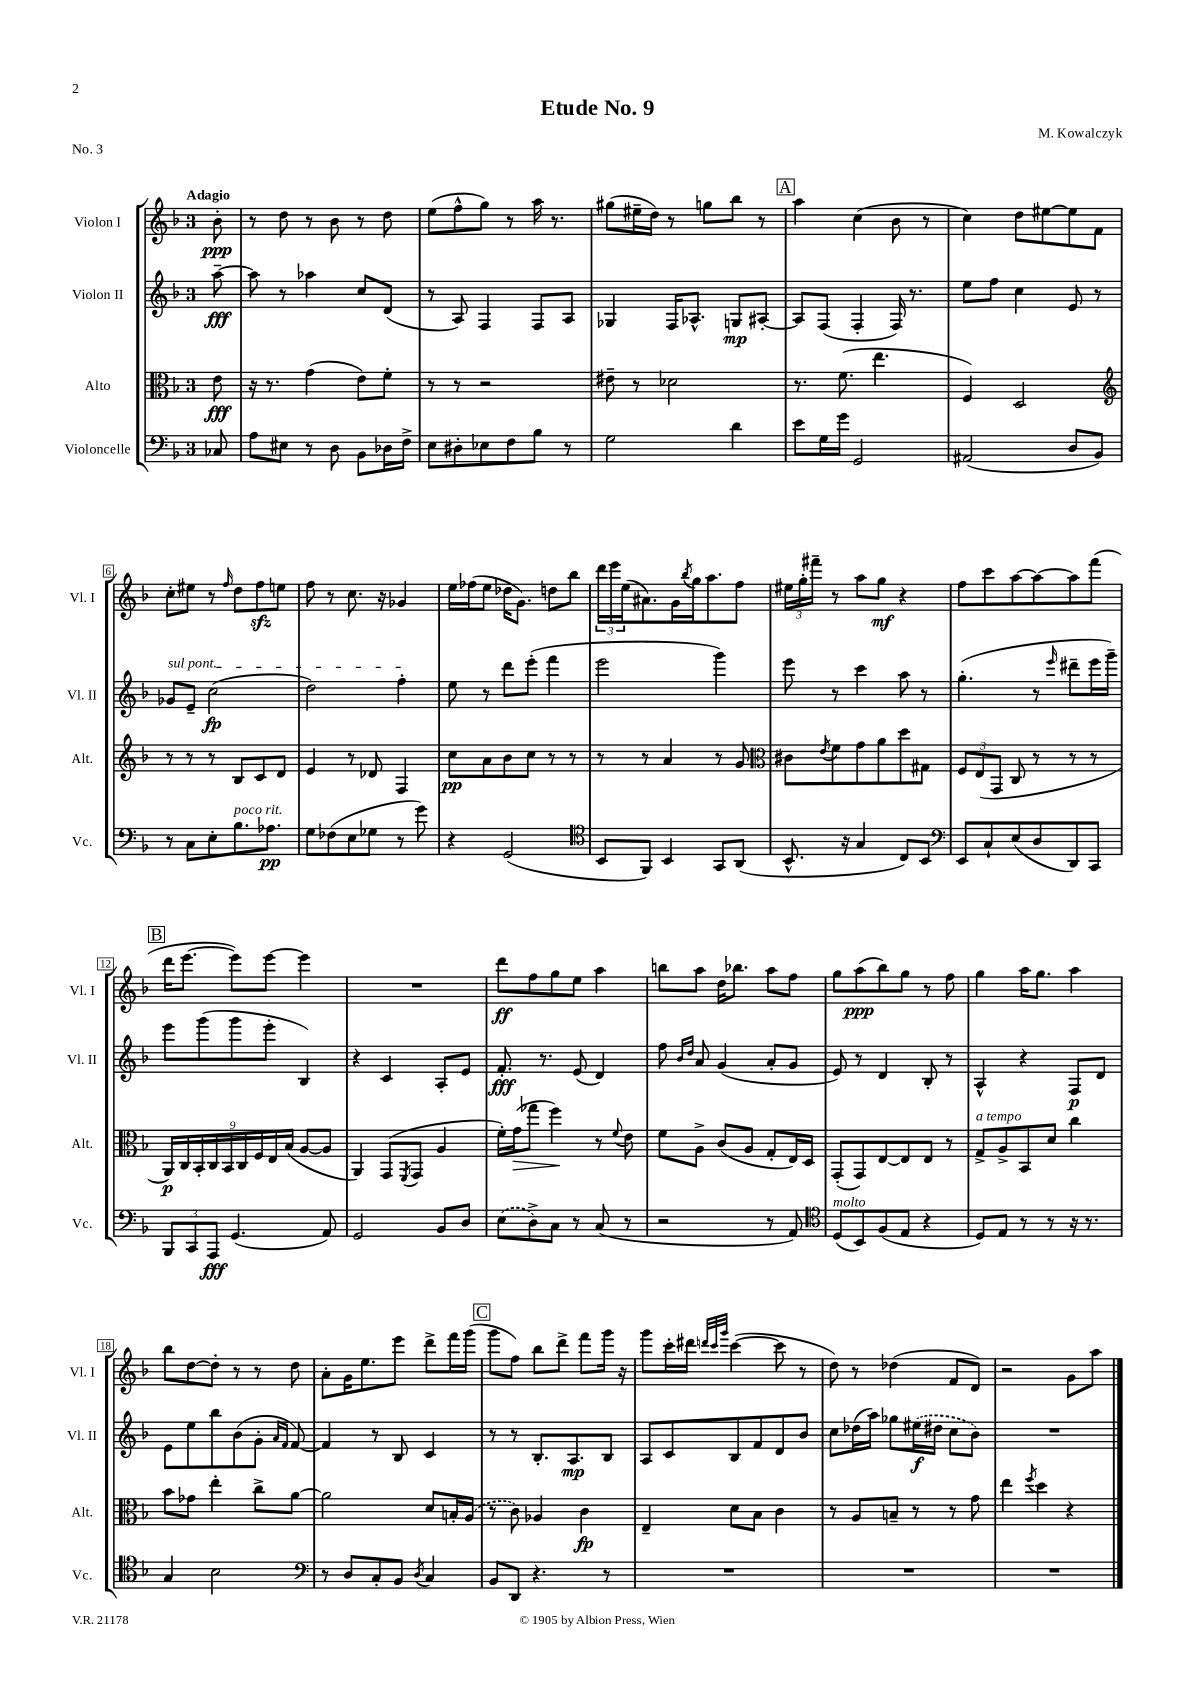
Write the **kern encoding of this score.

**kern	**kern	**kern	**kern
*staff4	*staff3	*staff2	*staff1
*clefF4	*clefC3	*clefG2	*clefG2
*k[b-]	*k[b-]	*k[b-]	*k[b-]
*M3/4	*M3/4	*M3/4	*M3/4
8C-/	8e\	[8aa~\	8b-'\
=	=	=	=
8A\L	16r	8aa\]	8r
.	8.r	.	.
8E#\J	.	8r	8dd\
8r	(4g\	4aa-\	8r
8D\	.	.	8b-\
8BB-\L	8e\L)	8cc/L	8r
16D-\L	8f'\J	(8d/J	8dd\
16F^\JJ	.	.	.
=	=	=	=
8E\L	8r	8r	(8ee\L
8D#'\	8r	8A/)	8ff^^\
8E-\	2r	4F/	8gg\J)
8F\	.	.	8r
8B-\J	.	8F/L	16aa\
.	.	.	8.r
8r	.	8A/J	.
=	=	=	=
2G\	8e#~\	4G-/	(8gg#\L
.	8r	.	16ee#~\L
.	.	.	16dd\JJ)
.	2d-\	16F/LK	8r
.	.	8.A-^^/J	.
.	.	.	8gg\L
4d\	.	8G/L	8bb-\J
.	.	[8A#'/J	8r
=	=	=	=
8e\L	8.r	8A#/]L	4aa\
16G\L	.	(8F/J	.
16g\JJ	(8.f\	.	.
2GG/	.	4F'/	(4cc\
.	4.ee\	.	.
.	.	16F/)	8b-\
.	.	8.r	.
.	.	.	8r
=	=	=	=
(2AA#/	4F/)	8ee\L	4cc\)
.	.	8ff\J	.
.	2D/	4cc\	8dd\L
.	.	.	[8ee#\
8D/L	.	8e/	8ee#\]
8BB-/J)	.	8r	8f\J
=	=	=	=
*	*clefG2	*	*
8r	8r	8g-/L	8cc'\L
8C\L	8r	8e~/J	8ee#\J
8E'\	8r	(2cc\	8r
.	.	.	16qqff/
8.B-\	8B-/L	.	8dd\L
.	8c/	.	8ff\
8.A-\J	.	.	.
.	8d/J	.	8ee\J
=	=	=	=
8G\L	4e/	2dd\)	8ff\
(8F-\	.	.	8r
8E\	8r	.	8.cc\
8G-\J	8d-/	.	.
.	.	.	16r
8r	4F/	4ff'\	4g-/
8g\)	.	.	.
=	=	=	=
4r	8cc\L	8ee\	16ee\LL
.	.	.	(16ff-\J
.	8a\	8r	8ee\J
(2GG/	8b-\	8ddd\L	16dd-\LK
.	.	.	8.g\J)
.	8cc\J	(8eee'\J	.
.	8r	4fff\	8dd\L
.	8r	.	8bb-\J
=	=	=	=
*clefC4	*	*	*
8BB-/L	8r	2eee\	24ddd\LL
.	.	.	24eee\
.	.	.	(24ee\J
8FF/J)	8r	.	8.a#\)
4BB-/	4a/	.	.
.	.	.	16g\L
.	.	.	8qbb-/
.	.	.	16gg\J
.	.	.	8.aa\
8GG/L	8r	4ggg\)	.
(8AA/J	8g/	.	8ff\J
=	=	=	=
*	*clefC3	*	*
8.BB-^^/	8c#\L	8eee\	24ee#\LL
.	.	.	24gg'\
.	.	.	24fff#~\JJ
.	8qe/	.	.
.	8f\	8r	8r
16r	.	.	.
4G/	8g\	4ccc\	8aa\L
.	8a\	.	8gg\J
8C/L)	8dd\	8aa\	4r
8BB-/J	8G#\J	8r	.
=	=	=	=
*clefF4	*	*	*
8EE/L	12F/L	(4.gg'\	8ff\L
.	(12E/	.	.
8C`/	.	.	8ccc\
.	12GG/J	.	.
(8E/	8C/	.	[8aa\
8D/	8r	8r	8aa\_
.	.	16qqeee/	.
8DD/)	8r	8ddd#~\L	8aa\]
8CC/J	8r	16eee\L	(8fff\J
.	.	16ggg~\JJ)	.
=	=	=	=
12BBB-/L	18AA/LL)	8eee\L	16ddd\LK
.	18C/	.	.
.	.	.	[8.eee\J
12CC/	.	.	.
.	18BB-'/	.	.
.	.	(8ggg\	.
12AAA/J	18C/	.	.
.	18BB-/	.	.
(4.GG/	.	8ggg\	8eee\]L)
.	18C/	.	.
.	18F/	.	.
.	.	8eee'\J	[8eee\J
.	18E/	.	.
.	(18B-/JJ	.	.
.	[8A/L	4B-/)	4eee\]
8AA/)	8A/]J	.	.
=	=	=	=
2GG/	4AA/)	4r	2.r
.	(8GG/L	4c/	.
.	8qFF/	.	.
.	8GG/J	.	.
8BB-/L	4A/	8A'/L	.
8D/J	.	8e/J	.
=	=	=	=
(8E\L	16f'\LL)	8.f'/	8ddd\L
.	(16g\J	.	.
8D^\)	8gg-\J	.	8ff\
.	.	8.r	.
8C\J	4ff\)	.	8gg\
8r	.	(8e/	8ee\J
(8C/	8r	4d/)	4aa\
.	8qqf/	.	.
8r	8e\	.	.
=	=	=	=
2r	8f\L	8ff\	8bb\L
.	.	16qqb-/LL	.
.	.	16qqdd/JJ	.
.	8A^\J	8a/	8aa\J
.	(8c/L	(4g/	16dd\LK
.	.	.	8.bb-\J
.	8A/J	.	.
8r	8G'/L	8a'/L	8aa\L
8AA/)	16E/L)	8g/J	8ff\J
.	16D/JJ	.	.
=	=	=	=
*clefC4	*	*	*
(8D/L	(8GG'/L	8e/)	8gg\L
8BB-/)	8GG/)	8r	(8aa\
(8F/	[8E/	4d/	8bb-\)
8E/J	8E/]	.	8gg\J
4r	8E/J	8B-'/	8r
.	8r	8r	8ff\
=	=	=	=
8D/L)	8G^/L	4A^^/	4gg\
8E/J	8A^/	.	.
8r	8BB-/	4r	16aa\LK
.	.	.	8.gg\J
8r	8d/J	.	.
16r	4cc\	8F/L	4aa\
8.r	.	.	.
.	.	8d/J	.
=	=	=	=
4G/	8b-\L	8e\L	8bb-\L
.	8g-\J	8ee\	[8dd\
2B-\	4ee'\	8bb-\	8dd'\]J
.	.	(8b-\	8r
.	8cc^\L	8g'\J	8r
.	.	16qqa/LL	.
.	.	16qqf/JJ	.
.	[8a\J	[8f/)	8dd\
=	=	=	=
*clefF4	*	*	*
8r	2a\]	4f/]	8a'\L
8D/L	.	.	16g\K
.	.	.	8.ee\
8C'/	.	8r	.
8BB-/J	.	8B-/	8eee\J
8qD/	.	.	.
4C/	8d/L	4c/	8ddd^\L
.	16B'/L	.	16fff\L
.	(16A/JJ	.	(16ggg\JJ
=	=	=	=
8BB-/L	8r	8r	8ggg\L
8DD/J	8c\)	8r	8ff\J)
4.r	4A-/	8.B-'/L	8bb-\L
.	.	.	8ddd^\J
.	.	8.A/	.
.	4c\	.	8fff\L
8r	.	8B-/J	16ggg\Jk
.	.	.	16r
=	=	=	=
2.r	4E~/	8A/L	8ggg\L
.	.	8c/	16ccc'\L
.	.	.	16ddd#\JJ
.	.	.	32qqddd/LLL
.	.	.	32qqccc/
.	.	.	32qqggg/JJJ
.	8d\L	8B-/	([4ccc\
.	8B-\J	8f/	.
.	4c\	8d/	8ccc\]
.	.	8b-/J	8r
=	=	=	=
2.r	8r	8cc\L	8dd\)
.	8A/L	(16dd-\L	8r
.	.	16aa\JJ)	.
.	8B~/J	8gg-\L	(4dd-\
.	8r	(16ee#\L	.
.	.	16dd#\JJ	.
.	8r	8cc\L	8f/L
.	8g\	8b-\J)	8d/J)
=	=	=	=
2.r	4ee\	2.r	2r
.	8qff/	.	.
.	4dd\	.	.
.	4r	.	8g\L
.	.	.	8aa\J
==	==	==	==
*-	*-	*-	*-
